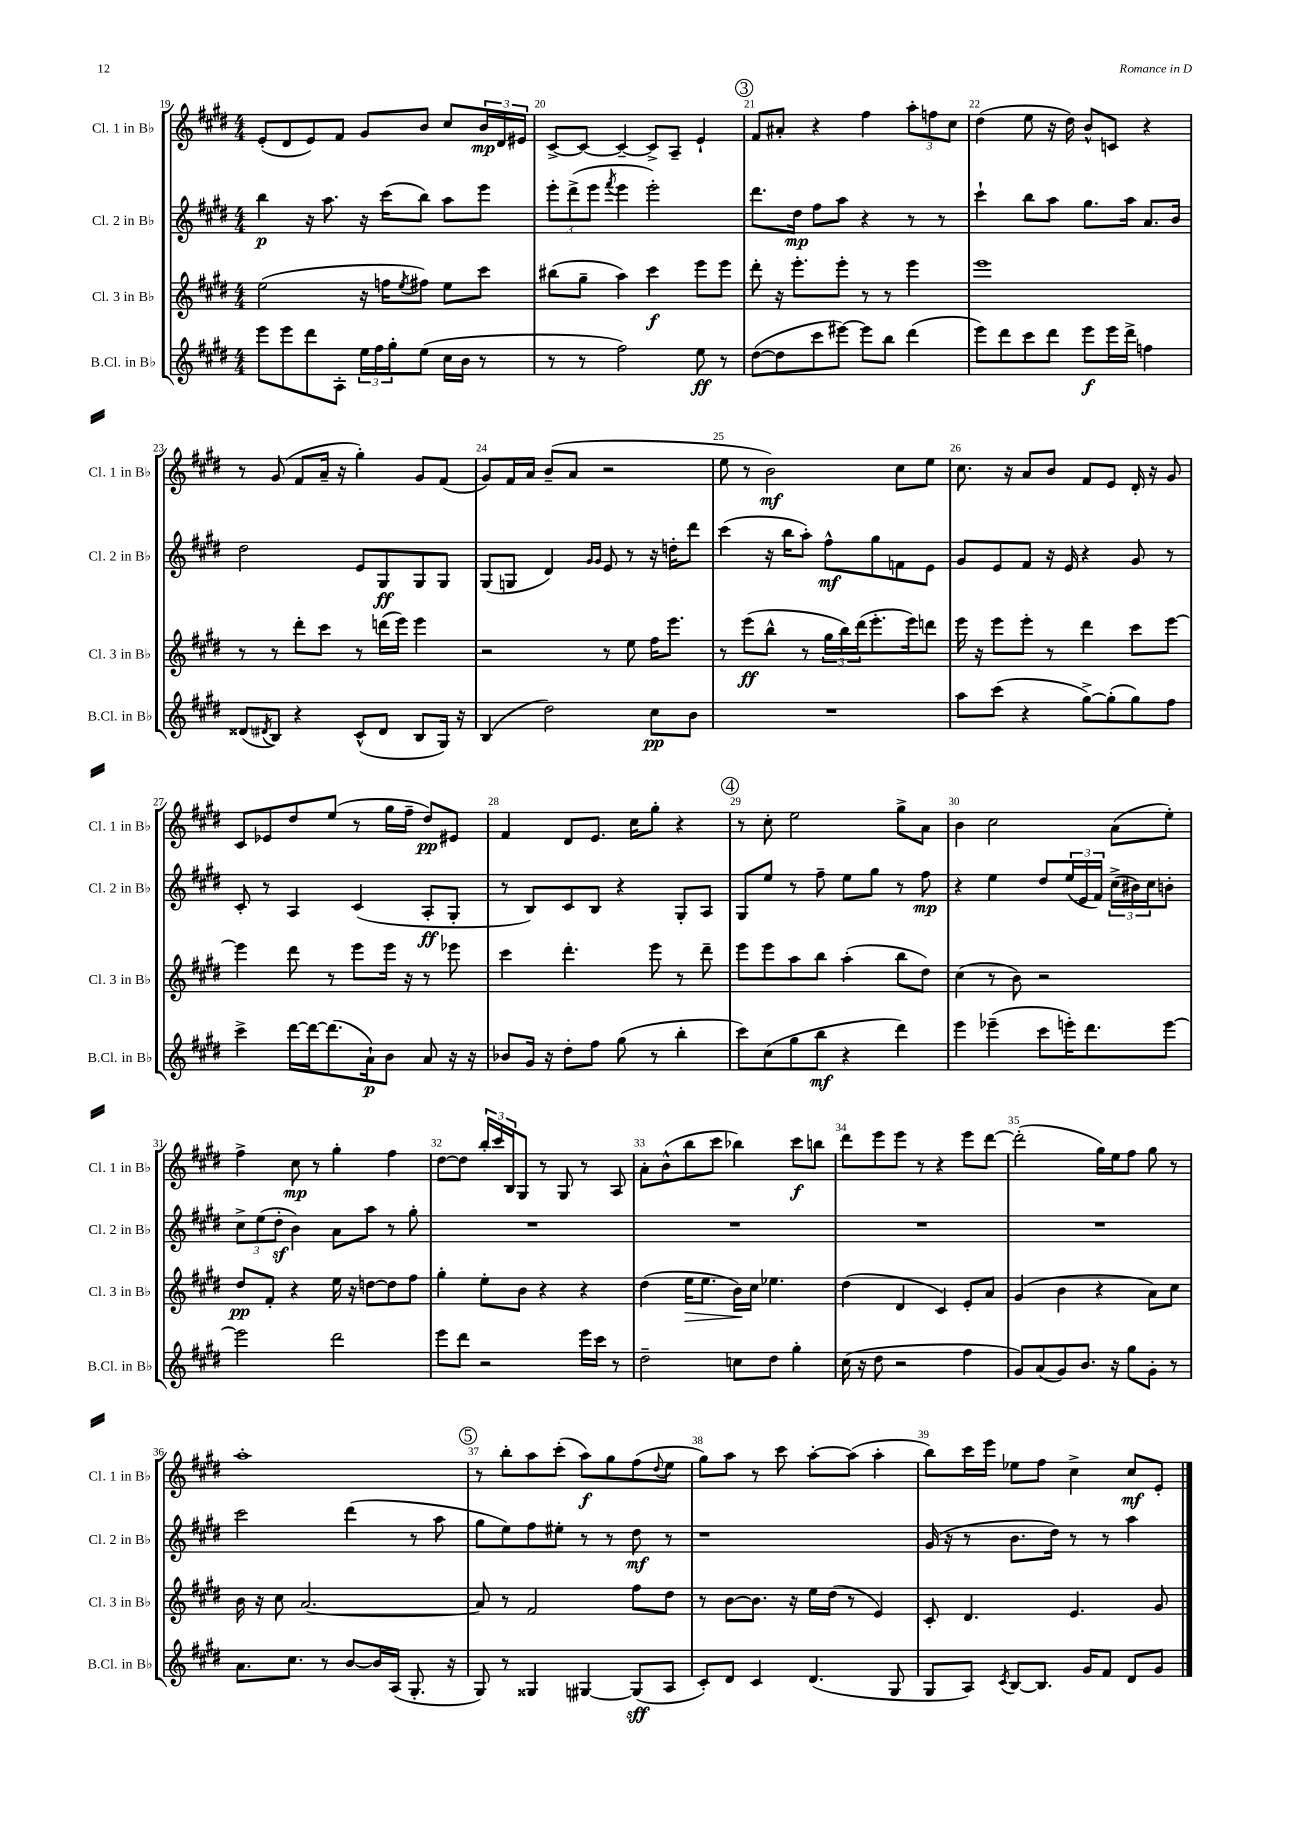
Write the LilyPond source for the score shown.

<<
\new StaffGroup <<
\new Staff = "s0" \with { instrumentName = "Cl. 1 in Bb" shortInstrumentName = "Cl. 1 in Bb" } {
    \clef treble \key e \major \numericTimeSignature \time 4/4
    e'8-.( dis'8 e'8) fis'8 gis'8 b'8 cis''8 \tuplet 3/2 { b'16\mp dis'16 eis'16 } |
    cis'8~-> cis'8~ cis'4~-- cis'8-> a8-- e'4-! |
    \mark \markup { \circle "3" } fis'8 ais'8-. r4 fis''4 \tuplet 3/2 { a''8-. f''8 cis''8 } |
    dis''4( e''8 r16 dis''16) b'8-^ c'8 r4 |
    r8 gis'8( fis'8 a'16-- r16 gis''4-.) gis'8 fis'8( |
    gis'8) fis'16 a'16 b'8--( a'8 r2 |
    e''8 r8 b'2\mf) cis''8 e''8 |
    cis''8. r16 a'8 b'8 fis'8 e'8 dis'16-. r16 gis'8 |
    cis'8 ees'8 dis''8 e''8( r8 gis''16 fis''16-- dis''8\pp) eis'8 |
    fis'4 dis'8 e'8. cis''16 gis''8-. r4 |
    \mark \markup { \circle "4" } r8 cis''8-. e''2 gis''8-> a'8 |
    b'4 cis''2 a'8( e''8-.) |
    fis''4-> cis''8\mp r8 gis''4-. fis''4 |
    dis''8~ dis''8 \tuplet 3/2 { b''16-. cis'''16 b16 } gis8 r8 gis8 r8 a8 |
    a'8-. b'8-^( b''8 cis'''8 bes''4) cis'''8\f b''8 |
    dis'''8 e'''8 e'''8 r8 r4 e'''8 dis'''8~ |
    dis'''2-.( gis''16) e''16 fis''8 gis''8 r8 |
    a''1-. |
    \mark \markup { \circle "5" } r8 b''8-. a''8 cis'''8-.( a''8\f) gis''8 fis''8( \appoggiatura { dis''8 } e''8 |
    gis''8) a''8 r8 cis'''8 a''8~-. a''8( a''4-. |
    b''8) cis'''16 e'''16 ees''8 fis''8 cis''4-> cis''8\mf e'8-. \bar "|." |
}
\new Staff = "s1" \with { instrumentName = "Cl. 2 in Bb" shortInstrumentName = "Cl. 2 in Bb" } {
    \clef treble \key e \major \numericTimeSignature \time 4/4
    b''4\p r16 a''8. r16 cis'''16( b''8) a''8 e'''8 |
    \tuplet 3/2 { e'''8-. dis'''8->( e'''8 } \acciaccatura { fis'''8 } e'''4 e'''2-.) |
    \mark \markup { \circle "3" } dis'''8. dis''16\mp fis''8 a''8 r4 r8 r8 |
    cis'''4-! b''8 a''8 gis''8. a''16 a'8. b'16 |
    dis''2 e'8 gis8\ff gis8 gis8 |
    gis8( g8 dis'4) \grace { gis'16 gis'16 } e'8 r8 r16 d''16-. dis'''8 |
    cis'''4( r16 b''16 a''8-.) fis''8-^\mf gis''8 f'8 e'8 |
    gis'8 e'8 fis'8 r16 e'16 r4 gis'8 r8 |
    cis'8-. r8 a4 cis'4( a8-.\ff gis8-. |
    r8 b8) cis'8 b8 r4 gis8-. a8 |
    \mark \markup { \circle "4" } gis8 e''8 r8 fis''8-- e''8 gis''8 r8 fis''8\mp |
    r4 e''4 dis''8 \tuplet 3/2 { e''16( e'16 fis'16) } \tuplet 3/2 { cis''16->( bis'16) cis''16 } b'8-. |
    \tuplet 3/2 { cis''8-> e''8( dis''8-.\sf } b'4) a'8 a''8 r8 gis''8-. |
    R1 |
    R1 |
    R1 |
    R1 |
    cis'''2 dis'''4( r8 a''8 |
    \mark \markup { \circle "5" } gis''8 e''8) fis''8 eis''8-. r8 r8 dis''8\mf r8 |
    r1 |
    gis'16( r16 r8 b'8. dis''16) r8 r8 a''4 \bar "|." |
}
\new Staff = "s2" \with { instrumentName = "Cl. 3 in Bb" shortInstrumentName = "Cl. 3 in Bb" } {
    \clef treble \key e \major \numericTimeSignature \time 4/4
    e''2( r16 f''16 \acciaccatura { e''8 } fis''8) e''8 cis'''8 |
    bis''8( gis''8-- a''4) cis'''4\f e'''8 e'''8 |
    \mark \markup { \circle "3" } dis'''8-. r16 e'''8.-. e'''8-. r8 r8 e'''4 |
    e'''1 |
    r8 r8 dis'''8-. cis'''8 r8 d'''16( e'''16) e'''4 |
    r2 r8 e''8 fis''16 e'''8. |
    r8 e'''8\ff( b''8-^ r8 \tuplet 3/2 { gis''16 b''16) dis'''16( } e'''8.-. e'''16) d'''8 |
    e'''16 r16 e'''8 e'''8-. r8 dis'''4 cis'''8 e'''8~ |
    e'''4 dis'''8 r8 e'''8 e'''16 r16 r8 ees'''8 |
    cis'''4 dis'''4.-. e'''8 r8 dis'''8-- |
    \mark \markup { \circle "4" } e'''8 e'''8 a''8 b''8 a''4-.( b''8 dis''8) |
    cis''4( r8 b'8) r2 |
    dis''8\pp fis'8-. r4 e''16 r16 d''8~ d''8 fis''8 |
    gis''4-. e''8-. b'8 r4 r4 |
    dis''4( e''16\> e''8. b'16\!) cis''16 ees''4. |
    dis''4( dis'4 cis'4) e'8-. a'8 |
    gis'4( b'4 r4 a'8) cis''8 |
    b'16 r16 cis''8 a'2.~ |
    \mark \markup { \circle "5" } a'8 r8 fis'2 fis''8 dis''8 |
    r8 b'8~ b'8. r16 e''16 dis''16( r8 e'4) |
    cis'8-. dis'4. e'4. gis'8 \bar "|." |
}
\new Staff = "s3" \with { instrumentName = "B.Cl. in Bb" shortInstrumentName = "B.Cl. in Bb" } {
    \clef treble \key e \major \numericTimeSignature \time 4/4
    e'''8 e'''8 dis'''8 a8-. \tuplet 3/2 { e''16 fis''16 gis''16-. } e''8( cis''16 b'16 r8 |
    r8 r8 fis''2) e''8\ff r8 |
    \mark \markup { \circle "3" } dis''8~( dis''8 cis'''8 eis'''8~) eis'''8 b''8 dis'''4( |
    e'''8) dis'''8 cis'''8 dis'''8 e'''8\f e'''16 dis'''16-> f''4 |
    disis'8( \acciaccatura { dis'8 } b8) r4 cis'8-^( dis'8 b8 gis16) r16 |
    b4( dis''2) cis''8\pp b'8 |
    R1 |
    a''8 cis'''8( r4 gis''8~->) gis''8-.( gis''8) fis''8 |
    cis'''4-> dis'''16~ dis'''16~ dis'''8.( a'16-!\p) b'8 a'8 r16 r16 |
    bes'8 gis'16 r16 dis''8-. fis''8 gis''8( r8 b''4-. |
    \mark \markup { \circle "4" } cis'''8) cis''8( gis''8 b''8\mf r4 dis'''4) |
    e'''4 ees'''4--( cis'''8 e'''16-.) dis'''8. e'''8~ |
    e'''2 dis'''2 |
    e'''8 dis'''8 r2 e'''16 cis'''16 r8 |
    dis''2-- c''8 dis''8 gis''4-. |
    cis''16( r16 dis''8 r2 fis''4 |
    gis'8) a'8( gis'8) b'8. r16 gis''8 gis'8-. r8 |
    a'8. cis''8. r8 b'8~ b'16 a16( gis8.-. r16 |
    \mark \markup { \circle "5" } gis8) r8 gisis4 gis4~ gis8\sff( a8 |
    cis'8-.) dis'8 cis'4 dis'4.( gis8 |
    gis8 a8) \acciaccatura { cis'8 } b8~ b8. gis'16 fis'8 dis'8 gis'8 \bar "|." |
}
>>
>>
\layout { \context { \Score currentBarNumber = #19 \override BarNumber.break-visibility = ##(#f #t #t) barNumberVisibility = #all-bar-numbers-visible } }
